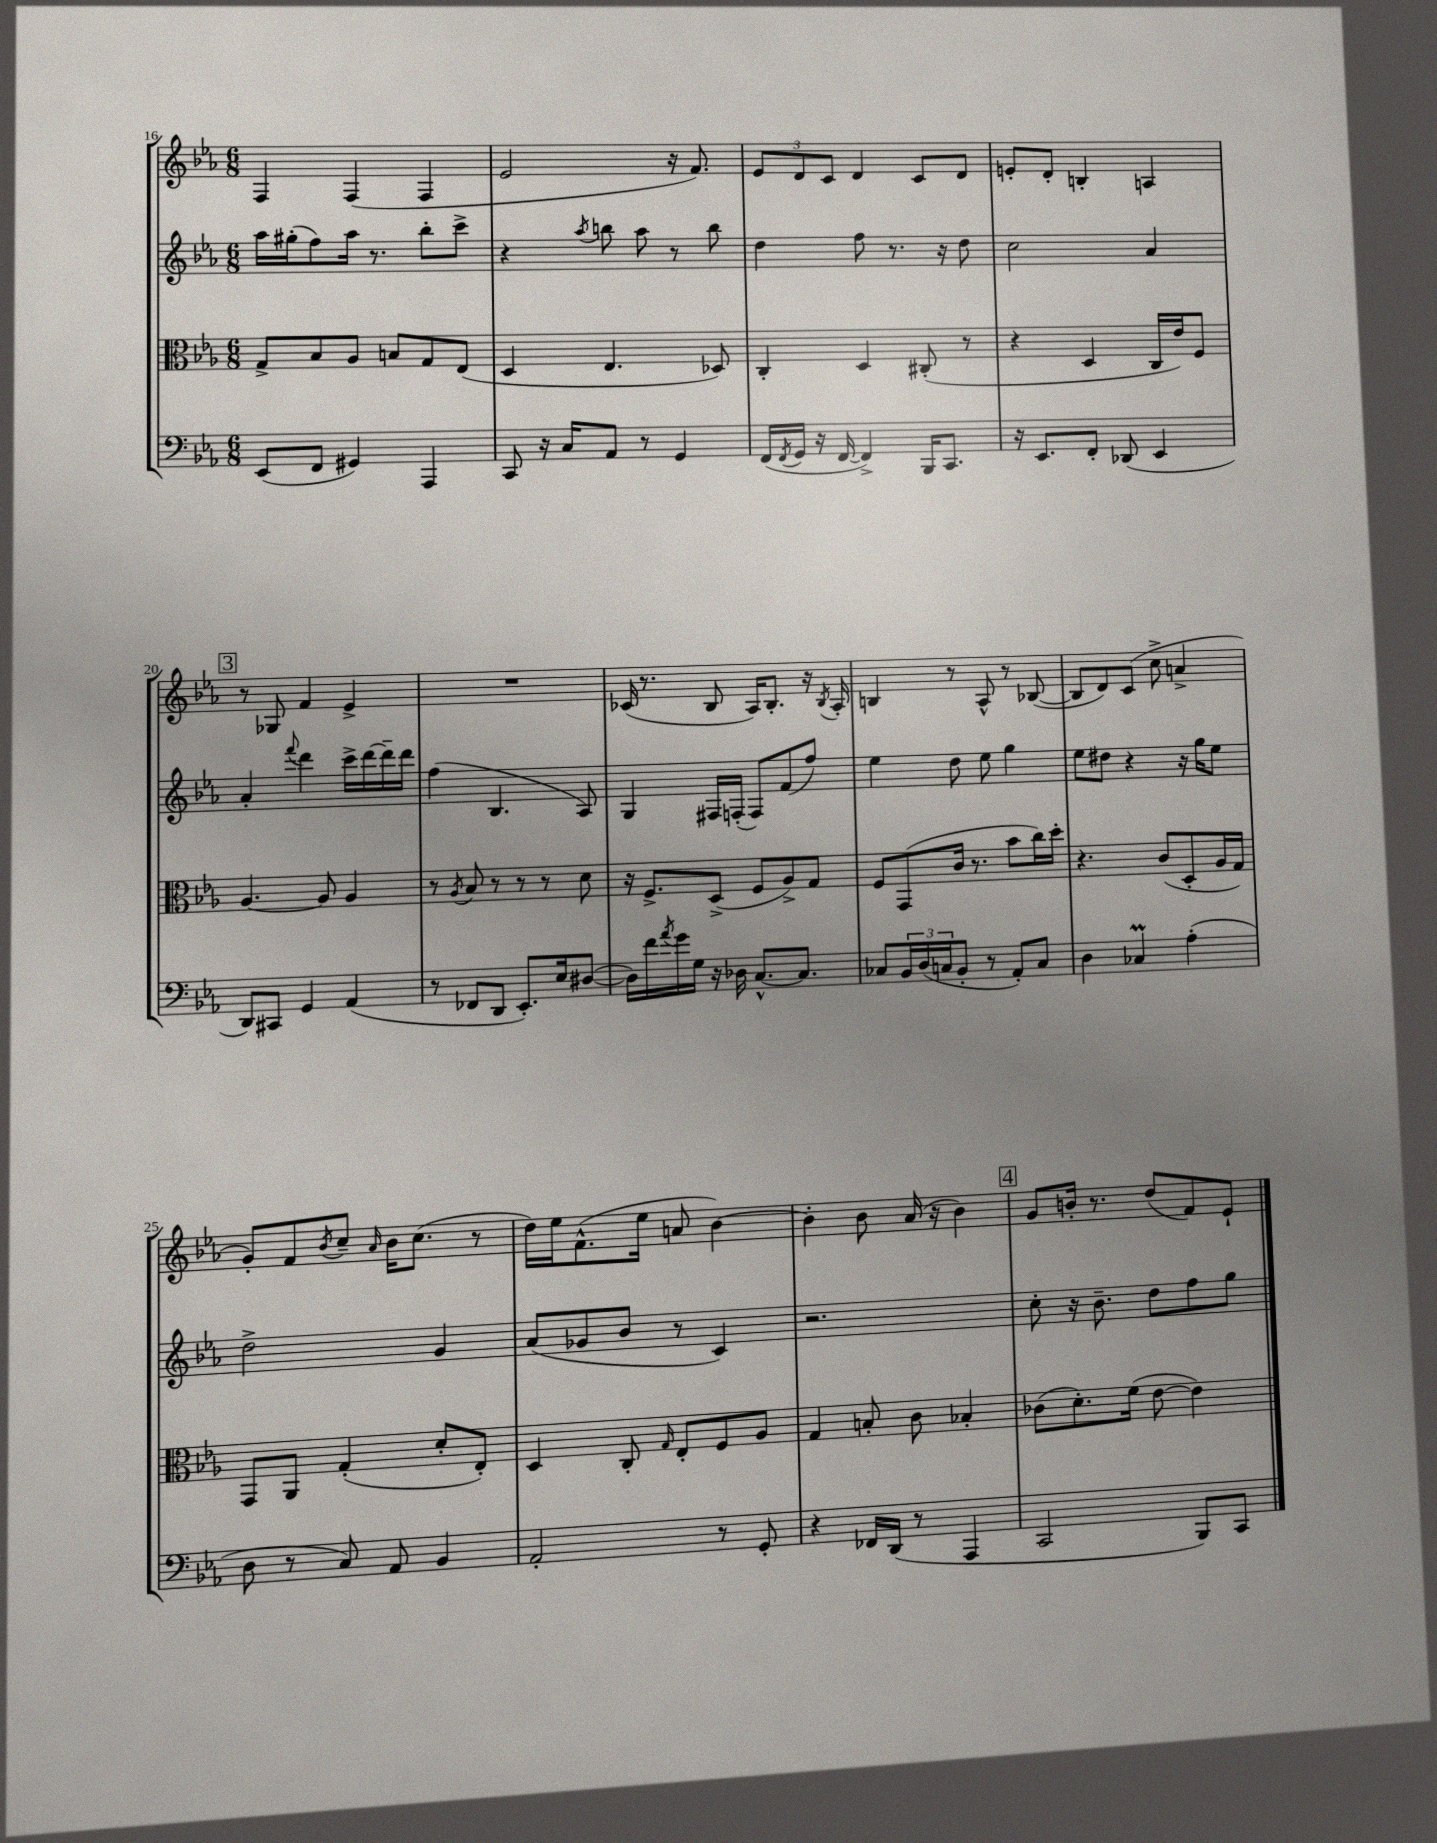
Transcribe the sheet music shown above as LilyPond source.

<<
\new StaffGroup <<
\new Staff = "s0" {
    \clef treble \key ees \major \numericTimeSignature \time 6/8
    f4 f4( f4 |
    ees'2 r16 f'8.) |
    \tuplet 3/2 { ees'8 d'8 c'8 } d'4 c'8 d'8 |
    e'8-. d'8-. b4-. a4 |
    \mark \markup { \box "3" } r8 ges8 f'4 ees'4-> |
    R2. |
    ces'16( r8. bes8 aes16) bes8.-. r16 \acciaccatura { bes8 } aes16-. |
    b4 r8 aes8-^ r8 bes8~( |
    bes8 d'8) c'8( c''8-> a'4-> |
    g'8-.) f'8 \acciaccatura { bes'8 } c''8-- \grace { aes'16 } bes'16 c''8.( r8 |
    d''16) ees''16 f'8.-^( ees''16 a'8 bes'4~) |
    bes'4-. bes'8 aes'16( r16 bes'4) |
    \mark \markup { \box "4" } g'8 b'16-. r8. d''8( f'8) ees'8-! \bar "|." |
}
\new Staff = "s1" {
    \clef treble \key ees \major \numericTimeSignature \time 6/8
    aes''16 gis''16-.( f''8) aes''16 r8. bes''8-. c'''8-> |
    r4 \acciaccatura { aes''8 } b''8 aes''8 r8 b''8 |
    d''4 f''8 r8. r16 d''8 |
    c''2 aes'4 |
    \mark \markup { \box "3" } aes'4-. \appoggiatura { f'''8 } d'''4 c'''16-> d'''16~ d'''16-- d'''16 |
    f''4( bes4. aes8) |
    g4 fis16 f16-.( f8) f'8( f''8) |
    ees''4 d''8 ees''8 g''4 |
    ees''8 dis''8 r4 r16 g''16 ees''8 |
    d''2-> g'4 |
    aes'8( ges'8 bes'8 r8 c'4) |
    r2. |
    \mark \markup { \box "4" } c''8-. r16 bes'8.-- d''8 f''8 g''8 \bar "|." |
}
\new Staff = "s2" {
    \clef alto \key ees \major \numericTimeSignature \time 6/8
    g8-> bes8 aes8 b8 g8 ees8( |
    d4 ees4. des8) |
    c4-. d4 cis8-.( r8 |
    r4 d4 c16 ees'16) f8 |
    \mark \markup { \box "3" } aes4.~ aes8 aes4 |
    r8 \acciaccatura { aes8 } bes8 r8 r8 r8 d'8 |
    r16 f8.-> d8->( f8 aes8->) g8 |
    f8 g,8( c'16 r8. bes'8 c''16) d''16-. |
    r4. c'8( d8-. aes16 g16) |
    g,8 aes,8 g4-.( d'8-. ees8-.) |
    d4 c8-. \grace { g16 } ees8-. f8 aes8 |
    g4 b8-. c'8 bes4-. |
    \mark \markup { \box "4" } ces'8( d'8.-.) f'16( ees'8~ ees'4) \bar "|." |
}
\new Staff = "s3" {
    \clef bass \key ees \major \numericTimeSignature \time 6/8
    ees,8( f,8 gis,4) aes,,4 |
    c,8 r16 c16 aes,8 r8 g,4 |
    f,16( \acciaccatura { f,8 } g,16 r16 f,16~ f,4->) bes,,16 c,8. |
    r16 ees,8. f,8-. des,8( ees,4 |
    \mark \markup { \box "3" } d,8) cis,8 g,4 aes,4( |
    r8 fes,8 d,8 ees,8.-.) ees16 dis8~( |
    dis16) f'16 \acciaccatura { aes'8 } g'16 g16 r16 des16 c8.~-^ c8. |
    ces8 \tuplet 3/2 { bes,16 d16( c16 } bes,8-. r8 aes,8-.) c8 |
    d4 ces4\prall aes4-.( |
    d8 r8 c8) aes,8 bes,4 |
    aes,2-. r8 g,8-. |
    r4 fes,16 d,16( r8 aes,,4 |
    \mark \markup { \box "4" } c,2 bes,,8) c,8 \bar "|." |
}
>>
>>
\layout { \context { \Score currentBarNumber = #16 } }
